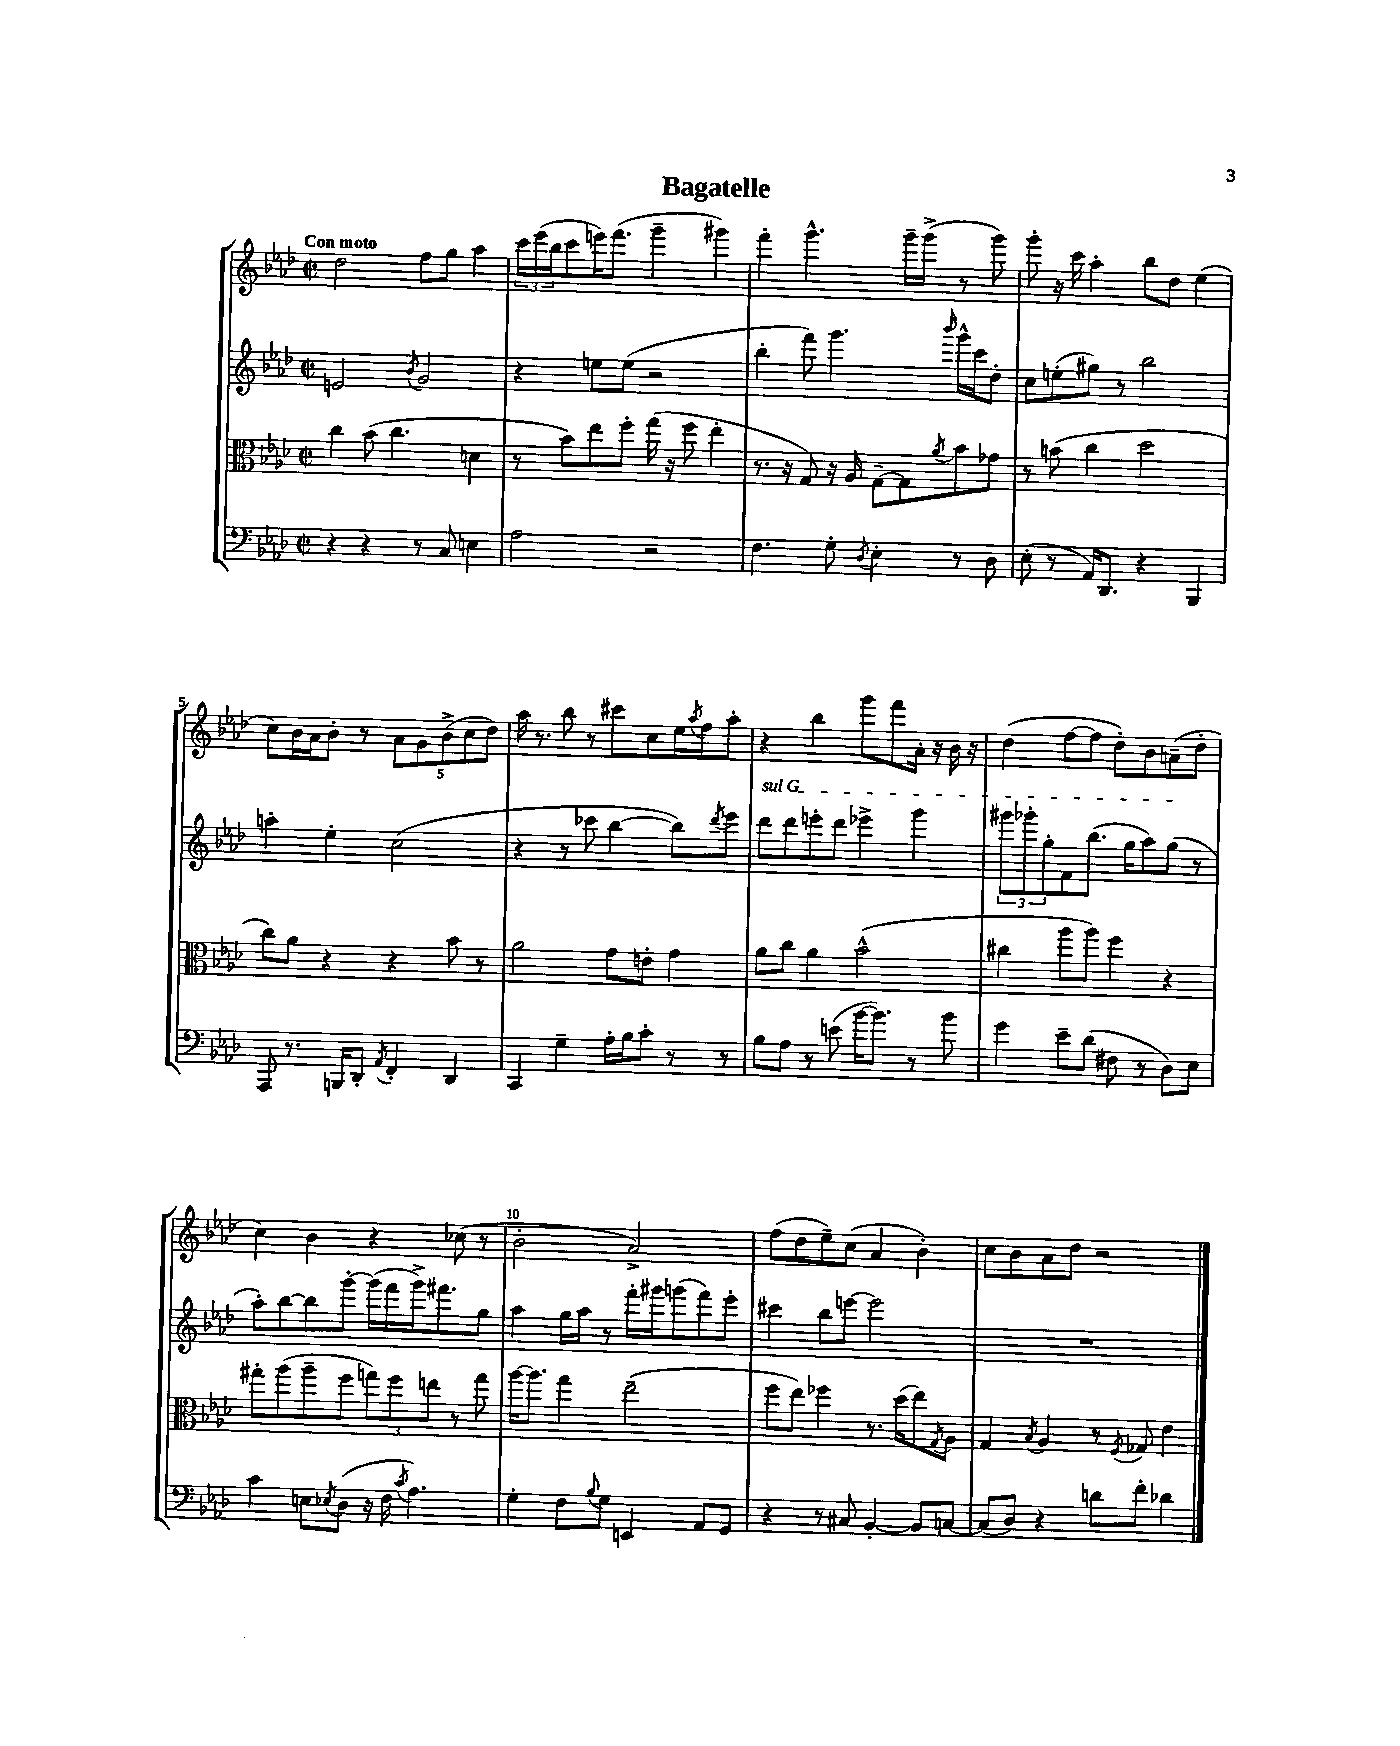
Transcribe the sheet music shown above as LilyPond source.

\header { title = "Bagatelle" }
<<
\new StaffGroup <<
\new Staff = "s0" {
    \clef treble \key aes \major \defaultTimeSignature \time 2/2 \tempo "Con moto"
    des''2 f''8 g''8 aes''4 |
    \tuplet 3/2 { c'''16 ees'''16( bes''16 } c'''8 e'''16) f'''8.( g'''4-- gis'''4) |
    f'''4-. g'''4.-^ g'''16-- g'''16->( r8 g'''8) |
    g'''8-. r16 c'''16 aes''4-. bes''8 des''8 ees''4( |
    c''8) bes'16 aes'16 bes'8-. r8 \tuplet 5/4 { aes'8 g'8 bes'8->( c''8 des''8) } |
    aes''16 r8. bes''8 r8 cis'''8 c''8 ees''16 \acciaccatura { aes''8 } f''16 aes''8-. |
    r4 bes''4 g'''8 f'''8 aes'16-. r16 bes'16 r16 |
    des''4( f''8~ f''8 des''8-.) bes'8 a'8--( des''8-. |
    c''4) bes'4 r4 ces''8( r8 |
    bes'2-. aes'2->) |
    f''8( des''8 ees''8--) c''8( aes'4 bes'4-.) |
    c''8 bes'8 aes'8 des''8 r2 \bar "|." |
}
\new Staff = "s1" {
    \clef treble \key aes \major \defaultTimeSignature \time 2/2
    e'2 \acciaccatura { bes'8 } g'2 |
    r4 e''8 e''8( r2 |
    bes''4-. f'''8) g'''4. \grace { bes'''16 } g'''16-^ c'''16 des''8-. |
    c''8 e''8-.( gis''8) r8 bes''2 |
    a''4-. ees''4-. c''2( |
    r4 r8 ces'''8 bes''4~ bes''8) \acciaccatura { des'''8 } ees'''8 |
    \once \override TextSpanner.bound-details.left.text = \markup { \italic "sul G" } des'''8\startTextSpan des'''8 e'''8-. des'''8 ees'''4-> g'''4 |
    \tuplet 3/2 { gis'''8 ges'''8-. g''8-. } f'8 bes''8.( g''16 aes''8) g''8\stopTextSpan( r8 |
    aes''8-.) bes''8~ bes''8 g'''8~-. g'''16( f'''16 g'''16->) fis'''8. g''8 |
    aes''4 g''16 aes''16 r8 f'''16-. gis'''16 g'''8( f'''8) ees'''8-. |
    cis'''4 bes''8 e'''8~ e'''2 |
    R1 \bar "|." |
}
\new Staff = "s2" {
    \clef alto \key aes \major \defaultTimeSignature \time 2/2
    c''4 bes'8( c''4. d'4 |
    r8 bes'8) ees''8 f''8-. g''16( r16 f''8 ees''4-. |
    r8. r16 g8) r16 aes16 g8~-- g8 \acciaccatura { aes'8 } bes'8 ges'8 |
    r8 b'8( c''4 des''2 |
    c''8) aes'8 r4 r4 bes'8 r8 |
    aes'2 g'8 e'8-. g'4 |
    aes'8 c''8 aes'4 bes'2-^( |
    cis''4 aes''8 aes''8) f''4 r4 |
    gis''8-. aes''8( aes''8-- f''8 \tuplet 3/2 { g''8) f''8 e''8 } r8 g''8 |
    aes''16~ aes''8. g''4 ees''2--( |
    f''8 ees''8) fes''4 r8. des''16( ees''8) \acciaccatura { g8 } aes8 |
    g4 \acciaccatura { bes8 } aes4 r8 \acciaccatura { f8 } ges8 ees'4 \bar "|." |
}
\new Staff = "s3" {
    \clef bass \key aes \major \defaultTimeSignature \time 2/2
    r4 r4 r8 c8 e4 |
    aes2 r2 |
    f4. g8-. \acciaccatura { des8 } ees4-. r8 des8 |
    ees8-.( r8 aes,16) des,8. r4 bes,,4 |
    aes,,8 r8. b,,16 des,8-. \acciaccatura { aes,8 } f,4-. des,4 |
    c,4 g4-- aes16-. bes16 c'8-. r8 r8 |
    bes8 aes8 r8 e'8( bes'16~ bes'8.) r8 bes'8 |
    g'4 ees'8-- des'8( fis8 r8 des8) ees8 |
    c'4 e8 \acciaccatura { ees8 } des8( r16 f16 \acciaccatura { c'8 } aes4.) |
    g4-. f8 \appoggiatura { bes8 } g8 e,4 aes,8 g,8 |
    r4 r8 cis8 bes,4~-. bes,8 c8~ |
    c8( des8) r4 d'8 f'8-. des'4 \bar "|." |
}
>>
>>
\layout { \context { \Score \override BarNumber.break-visibility = ##(#f #t #t) barNumberVisibility = #(every-nth-bar-number-visible 5) } }
